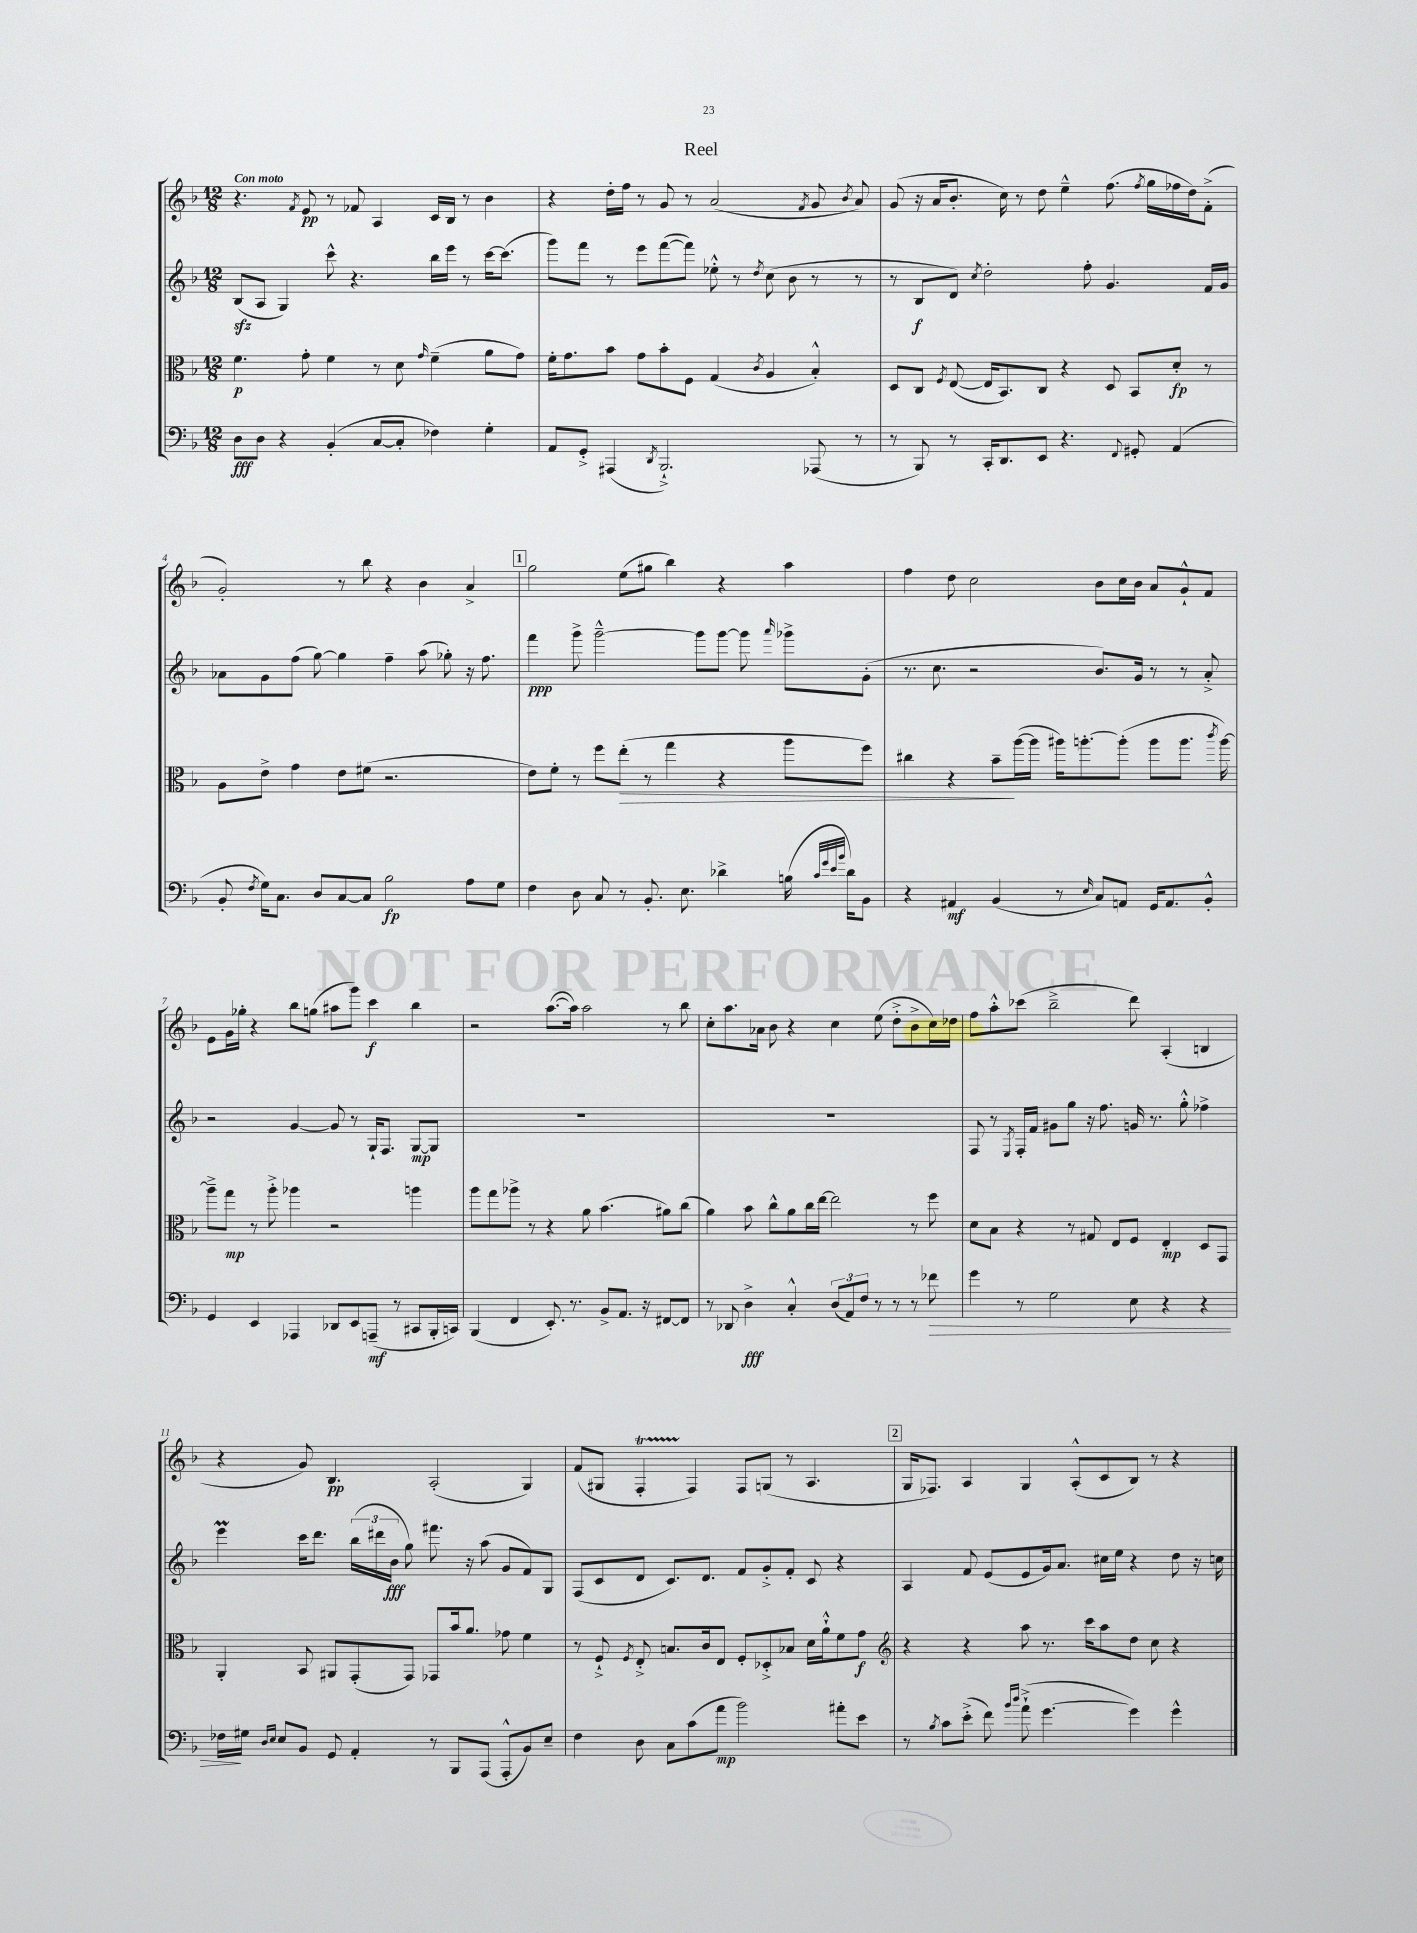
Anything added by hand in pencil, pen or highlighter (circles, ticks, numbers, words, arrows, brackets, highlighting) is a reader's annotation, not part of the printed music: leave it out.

**kern	**dynam	**kern	**dynam	**kern	**dynam	**kern	**dynam
*part4	*part4	*part3	*part3	*part2	*part2	*part1	*part1
*staff4	*staff4	*staff3	*staff3	*staff2	*staff2	*staff1	*staff1
*clefF4	*	*clefC3	*	*clefG2	*	*clefG2	*
*k[b-]	*	*k[b-]	*	*k[b-]	*	*k[b-]	*
*M12/8	*	*M12/8	*	*M12/8	*	*M12/8	*
=1	=1	=1	=1	=1	=1	=1	=1
!	!	!	!	!	!	!LO:TX:a:B:t=Con moto	!
8D\L	fff	4.f\	p	(8B-zz/L	.	4.r	.
8D\J	.	.	.	8A/J	.	.	.
4r	.	.	.	4G/)	.	.	.
.	.	.	.	.	.	8qf/	.
.	.	8g'\	.	.	.	8e/	pp
(4BB-'/	.	4f\	.	8ccc^^\	.	8r	.
.	.	.	.	4.r	.	8f-X/	.
[8C/L	.	8r	.	.	.	4A/	.
8C'/J]	.	8d\	.	.	.	.	.
.	.	16qqg/	.	.	.	.	.
4F-X\)	.	(4f~\	.	16bb-\LL	.	16c/LL	.
.	.	.	.	16eee\JJ	.	16B-/JJ	.
.	.	.	.	8r	.	8r	.
4G'\	.	8a\L	.	[16ccc\KL	.	4b-\	.
.	.	.	.	(8.ccc\J]	.	.	.
.	.	8g\J)	.	.	.	.	.
=2	=2	=2	=2	=2	=2	=2	=2
8AA/L	.	16f'\KL	.	8ggg\L)	.	4r	.
.	.	8.g\	.	.	.	.	.
8GG'^/J	.	.	.	8fff\J	.	.	.
(4AAA#X/	.	8b-\J	.	8r	.	16dd'\LL	.
.	.	.	.	.	.	16ff\JJ	.
.	.	8g\L	.	8eee\L	.	8r	.
8qDD/	.	.	.	.	.	.	.
2.BBB-`^/)	.	8b-'\	.	([8fff\	.	8g/	.
.	.	8F\J	.	8fff\J])	.	8r	.
.	.	(4G/	.	8ee-X'^^\	.	(2a/	.
.	.	.	.	8r	.	.	.
.	.	8qc/	.	8qdd/	.	.	.
.	.	4A/	.	(8cc\	.	.	.
.	.	.	.	8b-\	.	.	.
.	.	.	.	.	.	8qf/	.
(8AAA-X/	.	4B-'^^/)	.	8r	.	8g/	.
.	.	.	.	.	.	8qb-/	.
8r	.	.	.	8r	.	8a/)	.
=3	=3	=3	=3	=3	=3	=3	=3
8r	.	8D/L	.	8r	.	(8g/	.
8BBB-/)	.	8C/J	.	8B-/L	f	16r	.
.	.	.	.	.	.	16a/KL	.
.	.	8qF/	.	.	.	.	.
8r	.	([8E/	.	8d/J)	.	8.b-'/J	.
.	.	.	.	8qcc/	.	.	.
16CC'/KL	.	16E/KL]	.	2dd'\	.	.	.
8.DD/	.	8.BB-/)	.	.	.	16cc\)	.
.	.	.	.	.	.	8r	.
8EE/J	.	8C/J	.	.	.	8dd\	.
4.r	.	4r	.	.	.	4ee~^^\	.
.	.	.	.	8ff'\	.	.	.
.	.	8D/	.	4.g/	.	(8.ff\	.
8qqFF/	.	.	.	.	.	.	.
8GG#X'/	.	8BB-/L	.	.	.	.	.
.	.	.	.	.	.	8qff/	.
.	.	.	.	.	.	16gg\LL	.
(4AA/	.	8d'/J	fp	.	.	16ff-X\	.
.	.	.	.	.	.	16dd\J)	.
.	.	8r	.	16f/LL	.	(8f'^\J	.
.	.	.	.	16g/JJ	.	.	.
!!LO:LB:g=z
=4	=4	=4	=4	=4	=4	=4	=4
8BB-'/	.	8A\L	.	8a-X\L	.	2g'/)	.
8qF/	.	.	.	.	.	.	.
16G\KL)	.	8e^\J	.	8g\	.	.	.
8.C\J	.	.	.	.	.	.	.
.	.	4g\	.	(8ff\J	.	.	.
8D/L	.	.	.	[8gg\)	.	.	.
[8C/	.	8e\L	.	4gg\]	.	8r	.
8C/J]	.	(8f#X\J	.	.	.	8bb-\	.
2B-\	fp	2.r	.	4ff~\	.	4r	.
.	.	.	.	(8aa\	.	4b-\	.
.	.	.	.	8gg-X'\)	.	.	.
8A\L	.	.	.	16r	.	4a^/	.
.	.	.	.	8.ff\	.	.	.
8G\J	.	.	.	.	.	.	.
!!LO:REH:place=s1:t=1
=5	=5	=5	=5	=5	=5	=5	=5
4F\	.	8e\L)	.	4fff\	ppp	2gg\	.
.	.	8f'\J	.	.	.	.	.
8D\	.	8r	.	8ggg^\	.	.	.
8C/	.	8ff\L	.	[2ggg~^^\	.	.	.
!	!	!	!LO:HP:b	!	!	!	!
8r	.	(8ee'\J	>	.	.	(8ee\L	.
8.BB-'/	.	8r	.	.	.	8gg#X\J	.
.	.	4gg\	.	.	.	4bb-\)	.
8.E\	.	.	.	.	.	.	.
.	.	.	.	8ggg\L]	.	.	.
4d-X^\	.	4r	.	[8ggg\J	.	4r	.
.	.	.	.	8ggg\]	.	.	.
.	.	.	.	16qqaaa/	.	.	.
(16Bn\	.	8aa\L	.	8ggg-X^\L	.	4aa\	.
32qqc/LLL	.	.	.	.	.	.	.
32qqg/	.	.	.	.	.	.	.
32qqe/	.	.	.	.	.	.	.
32qqb-/JJJ	.	.	.	.	.	.	.
16d-\KL)	.	.	.	.	.	.	.
8BB-\J	.	8ff\J)	.	(8g'\J	.	.	.
=6	=6	=6	=6	=6	=6	=6	=6
4r	.	4cc#X\	.	8.r	.	4ff\	.
.	.	.	.	8.cc\	.	.	.
4AA#X/	mf	4r	.	.	.	8dd\	.
.	.	.	.	2r	.	2cc\	.
(4BB-/	.	8b-~\L	.	.	.	.	.
.	.	([16aa\L	]	.	.	.	.
.	.	16aa\JJ]	.	.	.	.	.
8r	.	16aa#X\KL)	.	.	.	.	.
.	.	[8.aan'\	.	.	.	.	.
16qqE/	.	.	.	.	.	.	.
8C/L)	.	.	.	8.b-/L)	.	8b-\L	.
8AAn/J	.	(8aa'\J]	.	.	.	16cc\L	.
.	.	.	.	16g/Jk	.	16b-\JJ	.
16GG/KL	.	8aa\L	.	8r	.	8a/L	.
8.AA/	.	.	.	.	.	.	.
.	.	8.aa\J	.	8r	.	8g`^^/	.
8BB-'^^/J	.	.	.	8a'^/	.	8f/J	.
.	.	8qccc/	.	.	.	.	.
.	.	[16aa\)	.	.	.	.	.
!!LO:LB:g=z
=7	=7	=7	=7	=7	=7	=7	=7
4GG/	.	8aa~^\L]	.	2r	.	8e\L	.
.	.	8gg\J	mp	.	.	16g\L	.
.	.	.	.	.	.	16gg-X'\JJ	.
4EE/	.	8r	.	.	.	4r	.
.	.	8aa'^\	.	.	.	.	.
4AAA-X/	.	4aa-X\	.	[4g/	.	8bb-\L	.
.	.	.	.	.	.	(8ggn\J	.
8DD-X/L	.	2r	.	8g/]	.	8aa#X\L	.
8EE/	.	.	.	8r	.	8ggg\J)	.
(8AAAn~/J	mf	.	.	16G`/KL	.	4ccc\	f
.	.	.	.	8.F/J	.	.	.
8r	.	.	.	.	.	.	.
8CC#X/L	.	4aan\	.	[8G/L	mp	4bb-\	.
16BBB-'/L	.	.	.	8G/J]	.	.	.
16CCn/JJ)	.	.	.	.	.	.	.
=8	=8	=8	=8	=8	=8	=8	=8
(4BBB-/	.	8aa\L	.	1.r	.	2r	.
.	.	8gg\	.	.	.	.	.
4FF/	.	8aa-X^\J	.	.	.	.	.
.	.	8r	.	.	.	.	.
8.EE'/)	.	4r	.	.	.	([8.aa\L	.
8.r	.	.	.	.	.	16aa\Jk])	.
.	.	8a\	.	.	.	2aa\	.
8BB-^/L	.	(4.b-\	.	.	.	.	.
8.AA/J	.	.	.	.	.	.	.
16r	.	.	.	.	.	.	.
[8FF#X/L	.	8a#X\L)	.	.	.	8r	.
8FF#/J]	.	(8cc\J	.	.	.	8bb-\	.
=9	=9	=9	=9	=9	=9	=9	=9
8r	.	4a\)	.	1.r	.	8cc'\L	.
8DD-X/	.	.	.	.	.	8.aa\	.
4D^\	fff	8b-\	.	.	.	.	.
.	.	.	.	.	.	16a-X\Jk	.
.	.	8cc^^\L	.	.	.	8b-\	.
4C'^^/	.	8a\	.	.	.	4r	.
.	.	16cc\L	.	.	.	.	.
.	.	[16ee\JJ	.	.	.	.	.
(12D/L	.	2ee\]	.	.	.	4cc\	.
12AA/)	.	.	.	.	.	.	.
12F/J	.	.	.	.	.	.	.
8r	.	.	.	.	.	(8ee\	.
8r	.	.	.	.	.	8dd'^\L	.
8r	.	8r	.	.	.	8b-^\	.
!	!LO:HP:b	!	!	!	!	!	!
8f-X\	>	8ff\	.	.	.	16cc\L)	.
.	.	.	.	.	.	16dd-X\JJ	.
=10	=10	=10	=10	=10	=10	=10	=10
4g\	.	8d\L	.	8F/	.	8ff\L	.
.	.	8B-\J	.	8r	.	8aa'^^\	.
.	.	.	.	8qE/	.	.	.
8r	.	4r	.	16F'/LL	.	(8ccc-X\J	.
.	.	.	.	16f/JJ	.	.	.
2G\	.	.	.	8g#X\L	.	2bb-~^\	.
.	.	8r	.	8gg\J	.	.	.
.	.	8G#X/	.	16r	.	.	.
.	.	.	.	8.ff\	.	.	.
.	.	8E/L	.	.	.	.	.
8E\	.	8F/J	.	16gn/	.	8ddd\)	.
.	.	.	.	8.r	.	.	.
4r	.	4E'/	mp	.	.	(4A'/	.
.	.	.	.	8gg'^^\	.	.	.
4r	.	8D/L	.	4ff-X^\	.	4Bn/	.
.	.	8GG/J	.	.	.	.	.
!!LO:LB:g=z
=11	=11	=11	=11	=11	=11	=11	=11
16F-X\LL	.	4AA'/	.	4eeem\	.	4r	.
16G#X\JJ	]	.	.	.	.	.	.
16qqD/LL	.	.	.	.	.	.	.
16qqE/JJ	.	.	.	.	.	.	.
8E/L	.	.	.	.	.	.	.
8BB-/J	.	8BB-/	.	16ccc\KL	.	8g/)	.
.	.	.	.	8.ddd\J	.	.	.
8GG/	.	8AA#X/L	.	.	.	4.B-/	pp
4AA'/	.	(8GG'/	.	(24bb-\LL	.	.	.
.	.	.	.	24ddd#X\	.	.	.
.	.	.	.	24b-\JJ	fff	.	.
.	.	8GG/J)	.	8gg\)	.	.	.
8r	.	8GG-X/L	.	8.fff#X\	.	(2A'/	.
8BBB-/L	.	16b-/k	.	.	.	.	.
.	.	8.a/J	.	16r	.	.	.
(8AAA/J	.	.	.	(8aa\	.	.	.
8AAA'^^/L	.	8g-X\	.	8g/L	.	.	.
8BB-/)	.	4f\	.	8f/)	.	4G/)	.
8E~/J	.	.	.	8G/J	.	.	.
=12	=12	=12	=12	=12	=12	=12	=12
4F\	.	8r	.	(8F/L	.	(8f/L	.
.	.	8F`^/	.	8c/	.	8G#X/J	.
.	.	8qF/	.	.	.	.	.
8D\	.	8E'^/	.	8d/J	.	4FT'/	.
8C\L	.	8.Bn/L	.	8.c/L)	.	.	.
(8c\	.	.	.	.	.	4F/)	.
.	.	16c/k	.	8.d/J	.	.	.
8a\J	mp	8E/J	.	.	.	.	.
2b-\)	.	8F'/L	.	8f/L	.	8F/L	.
.	.	8D-X'^/	.	8g'^/	.	(8Gn/J	.
.	.	8B-X/J	.	8f'/J	.	8r	.
.	.	16d\LL	.	8c/	.	4.A/	.
.	.	16a`^^\J	.	.	.	.	.
8a#X'\L	.	8f\	.	4r	.	.	.
8e\J	.	8g\J	f	.	.	.	.
!!LO:REH:place=s1:t=2
=13	=13	=13	=13	=13	=13	=13	=13
*	*	*clefG2	*	*	*	*	*
8r	.	4r	.	4A/	.	16G/KL	.
.	.	.	.	.	.	8.F-X/J)	.
8qB-/	.	.	.	.	.	.	.
8c\L	.	.	.	.	.	.	.
(8e'^\J	.	4r	.	8f/	.	4A/	.
8f\)	.	.	.	(8e/L	.	.	.
16qqb-/LL	.	.	.	.	.	.	.
16qqdd/JJ	.	.	.	.	.	.	.
(8a`^\	.	8aa\	.	8e/	.	4G/	.
[4.g\	.	8.r	.	16g/k)	.	.	.
.	.	.	.	8.a/J	.	.	.
.	.	.	.	.	.	(8A'^^/L	.
.	.	16ccc\KL	.	.	.	.	.
.	.	8aa\	.	16cc#X\LL	.	8c/	.
.	.	.	.	16ee\JJ	.	.	.
4g\])	.	8dd\J	.	4r	.	8B-/J)	.
.	.	8cc\	.	.	.	8r	.
4g^^\	.	4r	.	8dd\	.	4r	.
.	.	.	.	16r	.	.	.
.	.	.	.	16ccn\	.	.	.
==	==	==	==	==	==	==	==
*-	*-	*-	*-	*-	*-	*-	*-
